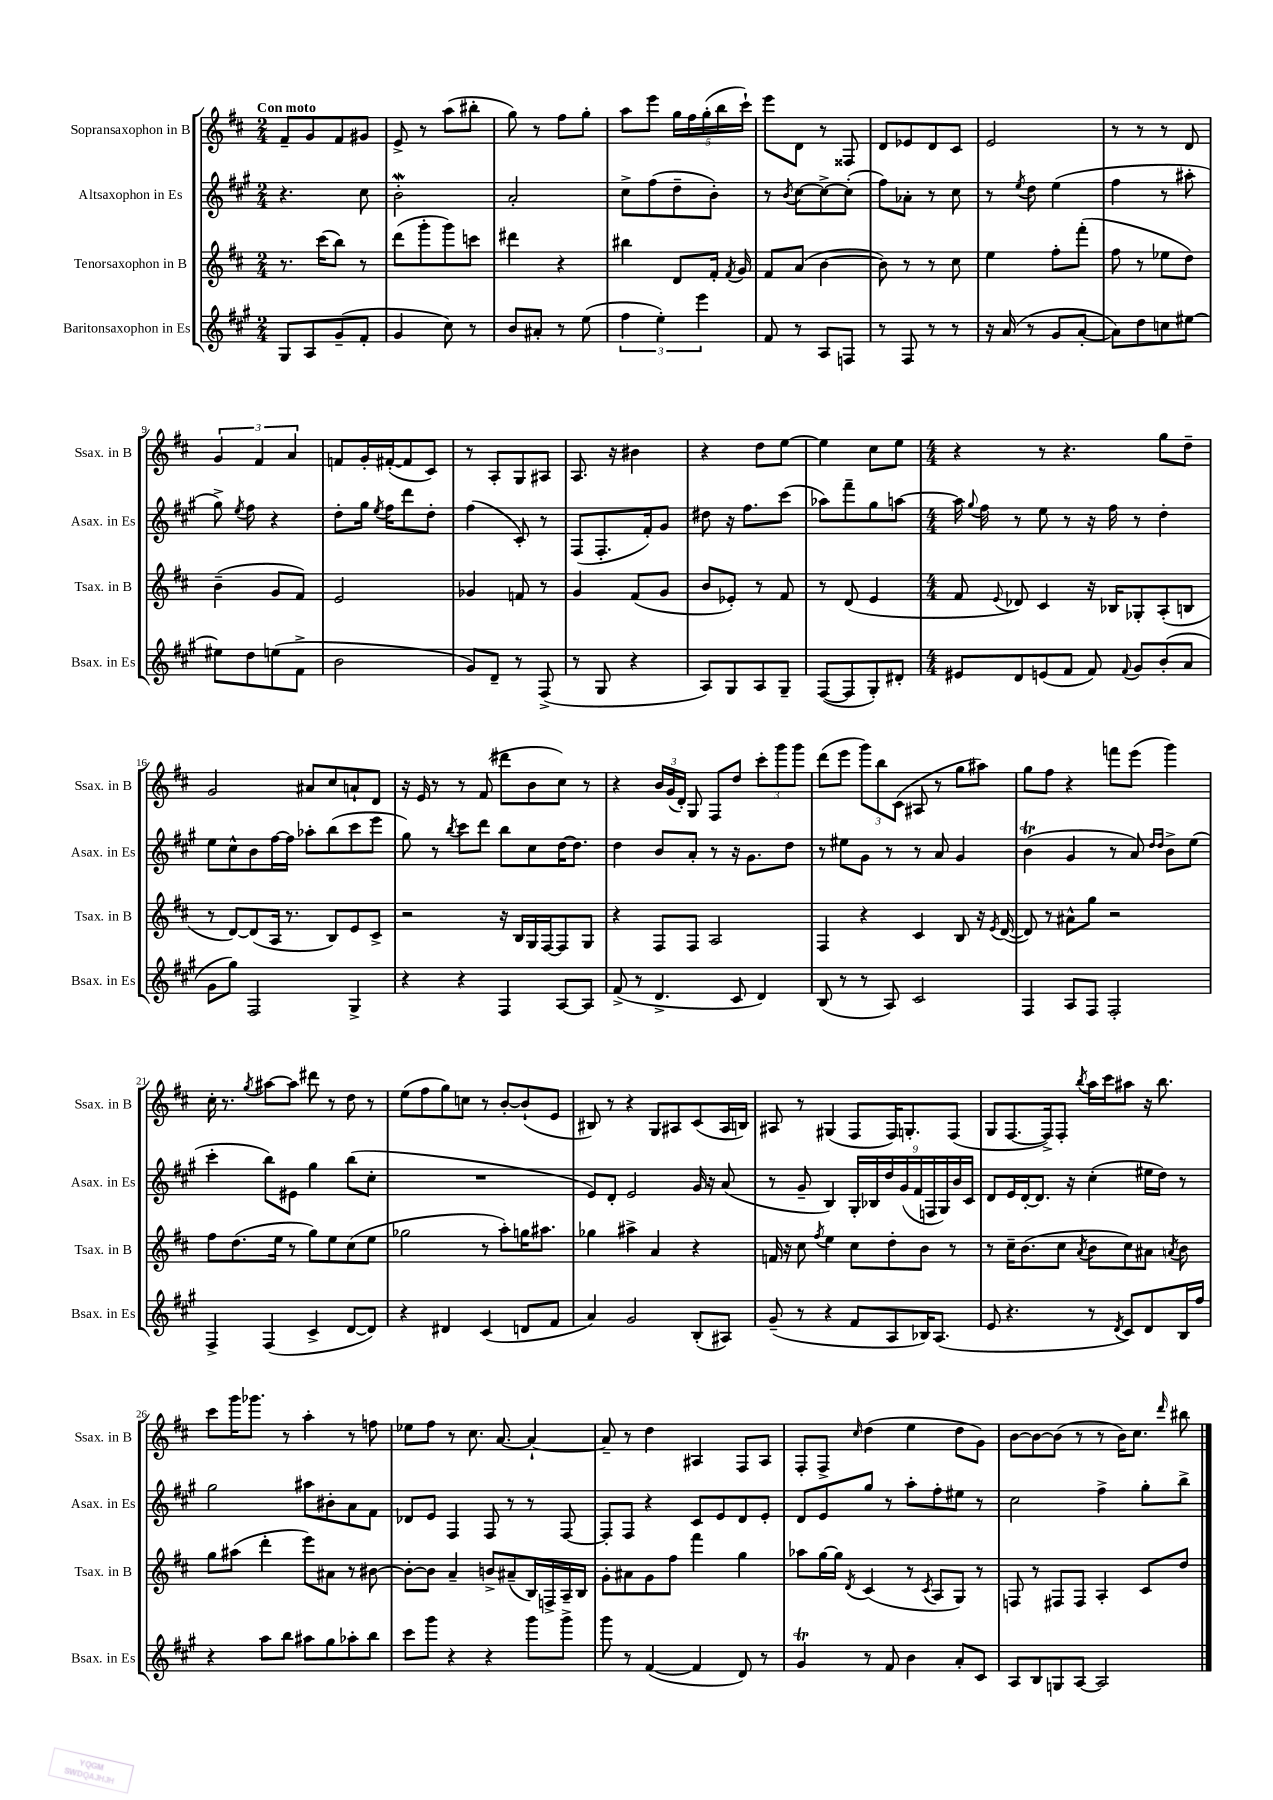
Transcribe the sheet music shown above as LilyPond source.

<<
\new StaffGroup <<
\new Staff = "s0" \with { instrumentName = "Sopransaxophon in B" shortInstrumentName = "Ssax. in B" } {
    \clef treble \key d \major \numericTimeSignature \time 2/4 \tempo "Con moto"
    \autoBeamOff fis'8[-- g'8 fis'8 gis'8] |
    e'8-> r8 a''8[( bis''8]-. |
    g''8) r8 fis''8[ g''8]-. |
    a''8[ e'''8] \tuplet 5/4 { g''16[ fis''16 g''16-.( b''16 cis'''16]-!) } |
    e'''8[ d'8] r8 fisis8 |
    d'8[ ees'8 d'8 cis'8] |
    e'2 |
    r8 r8 r8 d'8 |
    \tuplet 3/2 { g'4 fis'4 a'4 } |
    f'8[ g'16-. fis'16~-.( fis'8 cis'8]) |
    r8 a8[-. g8 ais8] |
    a8. r16 bis'4 |
    r4 d''8[ e''8]~ |
    e''4 cis''8[ e''8] |
    \numericTimeSignature \time 4/4 r4 r8 r4. g''8[ d''8]-- |
    g'2 ais'8[ cis''8 a'8-! d'8] |
    r16 e'16 r8 r8 fis'8( dis'''8[ b'8 cis''8]) r8 |
    r4 \tuplet 3/2 { b'16[ g'16( d'16]-.) } g8 fis8[ d''8] \tuplet 3/2 { cis'''8[-. g'''8 g'''8] } |
    d'''8[( e'''8] \tuplet 3/2 { g'''8[) b''8 cis'8]( } ais8 r8 g''8[ ais''8]) |
    g''8[ fis''8] r4 f'''8[ e'''8]( g'''4) |
    cis''16-. r8. \acciaccatura { g''8 } ais''8[~ ais''8] dis'''8 r8 d''8 r8 |
    e''8[( fis''8 g''8) c''8] r8 b'8[~-. b'8-!( e'8] |
    bis8) r8 r4 g8[ ais8 cis'8( ais16 b16]) |
    ais8 r8 gis4( fis8[ fis16) g8.-. fis8]( |
    g8[ fis8.~ fis16->) fis8]-. \acciaccatura { b''8 } a''16[ cis'''16 ais''8] r16 b''8. |
    cis'''8[ g'''16 ges'''8.] r8 a''4-. r8 f''8 |
    ees''8[ fis''8] r8 cis''8. a'8.~ a'4~-! |
    a'8-- r8 d''4 ais4 fis8[ ais8] |
    fis8[-. fis8]-> \grace { cis''16 } d''4( e''4 d''8[ g'8]) |
    b'8[~ b'8~ b'8]( r8 r8 b'16[) cis''8.] \grace { d'''16 } bis''8 \bar "|." |
}
\new Staff = "s1" \with { instrumentName = "Altsaxophon in Es" shortInstrumentName = "Asax. in Es" } {
    \clef treble \key a \major \numericTimeSignature \time 2/4
    \autoBeamOff r4. cis''8 |
    b'2-.\mordent |
    a'2-. |
    cis''8[-> fis''8( d''8-- b'8]-.) |
    r8 \acciaccatura { b'8 } cis''8[~ cis''8~-> cis''8]-.( |
    fis''8[) aes'8]-. r8 cis''8 |
    r8 \acciaccatura { e''8 } d''8 e''4( |
    fis''4 r8 ais''8-. |
    gis''8->) \acciaccatura { e''8 } fis''8 r4 |
    d''8[-. gis''16] \acciaccatura { e''8 } fis''16[ d'''8 d''8]-. |
    fis''4( cis'8-.) r8 |
    fis8[( fis8.-. fis'16-.) gis'8] |
    dis''8 r16 fis''8.[ cis'''8]( |
    aes''8[) fis'''8-- gis''8 a''8]~ |
    \numericTimeSignature \time 4/4 a''16 \appoggiatura { gis''8 } fis''16 r8 e''8 r8 r16 fis''16 r8 d''4-. |
    e''8[ cis''8-^ b'8 fis''16~ fis''16] aes''8[-. b''8( cis'''8 e'''8] |
    gis''8) r8 \acciaccatura { b''8 } cis'''8[ d'''8] b''8[ cis''8 d''16~ d''8.] |
    d''4 b'8[ a'8]-. r8 r16 gis'8.[ d''8] |
    r8 eis''8[ gis'8] r8 r8 a'8 gis'4 |
    b'4\trill( gis'4 r8 a'8) \grace { d''16[ d''16] } b'8[-> e''8]( |
    cis'''4-. b''8[) eis'8] gis''4 b''8[( cis''8]-. |
    R1 |
    e'8[) d'8]-. e'2 gis'16 r16 a'8( |
    r8 gis'8-- b4) \tuplet 9/8 { gis16[-. bes16 d''16 gis'16( fis'16 f16 gis16) b'16 cis'16] } |
    d'8[ e'16 d'16~-. d'8.] r16 cis''4-.( eis''16[ d''16]) r8 |
    gis''2 ais''8[ bis'8-. a'8 fis'8] |
    des'8[ e'8] fis4 fis8 r8 r8 fis8~ |
    fis8[-. fis8] r4 cis'8[ e'8 d'8 e'8]-. |
    d'8[ e'8 gis''8] r8 a''8[-. fis''8-. eis''8] r8 |
    cis''2 fis''4-> gis''8[-. b''8]-> \bar "|." |
}
\new Staff = "s2" \with { instrumentName = "Tenorsaxophon in B" shortInstrumentName = "Tsax. in B" } {
    \clef treble \key d \major \numericTimeSignature \time 2/4
    \autoBeamOff r8. cis'''16[( b''8]) r8 |
    d'''8[( g'''8-. g'''8) c'''8] |
    dis'''4 r4 |
    bis''4 d'8[ fis'16]-. \acciaccatura { fis'8 } g'16 |
    fis'8[ a'8]( b'4~ |
    b'8) r8 r8 cis''8 |
    e''4 fis''8[-. fis'''8]-.( |
    fis''8 r8 ees''8[ d''8]) |
    b'4--( g'8[ fis'8]) |
    e'2 |
    ges'4 f'8 r8 |
    g'4 fis'8[( g'8] |
    b'8[ ees'8]-.) r8 fis'8 |
    r8 d'8( e'4 |
    \numericTimeSignature \time 4/4 fis'8 \appoggiatura { e'8 } des'8) cis'4 r16 bes16[ ges8-. a8-.( b8] |
    r8 d'8[~) d'8( a16] r8. b8[) e'8 cis'8]-> |
    r2 r16 b16[ g16 fis16~ fis8 g8] |
    r4 fis8[ fis8] a2 |
    fis4 r4 cis'4 b8 r16 \acciaccatura { e'8 } d'16~( |
    d'8) r8 ais'8[-^ g''8] r2 |
    fis''8[ d''8.( e''16] r8 g''8[) e''8 cis''8( e''8] |
    ges''2 r8 a''8[-.) g''16 ais''8.] |
    ges''4 ais''4-> a'4 r4 |
    f'16 r16 cis''8 \acciaccatura { fis''8 } e''4 cis''8[ d''8-. b'8] r8 |
    r8 cis''16[-- b'8.( cis''8] \acciaccatura { a'8 } b'8[ cis''8) ais'8] \acciaccatura { a'8 } b'8 |
    g''8[ ais''8]( d'''4-. e'''8[) ais'8] r8 bis'8~ |
    bis'8[~-. bis'8] a'4-- b'8[-> ais'8--( b16) f16-> a16-- b16] |
    g'8[-. ais'8 g'8 fis''8] fis'''4 g''4 |
    aes''8[ g''16~ g''16] \acciaccatura { d'8 } cis'4( r8 \acciaccatura { cis'8 } a8[ g8]) r8 |
    f8 r8 fis8[ fis8] a4-. cis'8[ d''8] \bar "|." |
}
\new Staff = "s3" \with { instrumentName = "Baritonsaxophon in Es" shortInstrumentName = "Bsax. in Es" } {
    \clef treble \key a \major \numericTimeSignature \time 2/4
    \autoBeamOff gis8[ a8 gis'8--( fis'8]-. |
    gis'4 cis''8) r8 |
    b'8[ ais'8]-. r8 e''8( |
    \tuplet 3/2 { fis''4 e''4-.) e'''4 } |
    fis'8 r8 a8[ f8] |
    r8 fis8 r8 r8 |
    r16 a'16( r8 gis'8[ a'8]~-. |
    a'8[) d''8 c''8 eis''8]~ |
    eis''8[ d''8 e''8( fis'8]-> |
    b'2 |
    gis'8[) d'8]-- r8 fis8->( |
    r8 gis8 r4 |
    a8[) gis8 a8 gis8]-- |
    fis8[~( fis8 gis8-.) dis'8]-. |
    \numericTimeSignature \time 4/4 eis'8[ d'8 e'8( fis'8] fis'8) \appoggiatura { fis'8 } gis'8[ b'8-.( a'8] |
    gis'8[ gis''8]) fis2 gis4-> |
    r4 r4 fis4 a8[~ a8] |
    fis'8->( r8 d'4.-> cis'8 d'4) |
    b8( r8 r8 a8) cis'2 |
    fis4 a8[ fis8] fis2-. |
    fis4-> fis4( cis'4-> d'8[~ d'8]) |
    r4 dis'4 cis'4( d'8[ fis'8] |
    a'4) gis'2 b8[-.( ais8]) |
    gis'8--( r8 r4 fis'8[ a8 bes16) a8.]( |
    e'8 r4. r8 \acciaccatura { d'8 } cis'8[) d'8 b16 fis''16] |
    r4 a''8[ b''8] ais''8[ gis''8 aes''8-. b''8] |
    cis'''8[ gis'''8] r4 r4 gis'''8[ gis'''8]-> |
    gis'''8 r8 fis'4~( fis'4 d'8) r8 |
    gis'4\trill r8 fis'8 b'4 a'8[-. cis'8] |
    a8[ b8 g8 a8]~ a2 \bar "|." |
}
>>
>>
